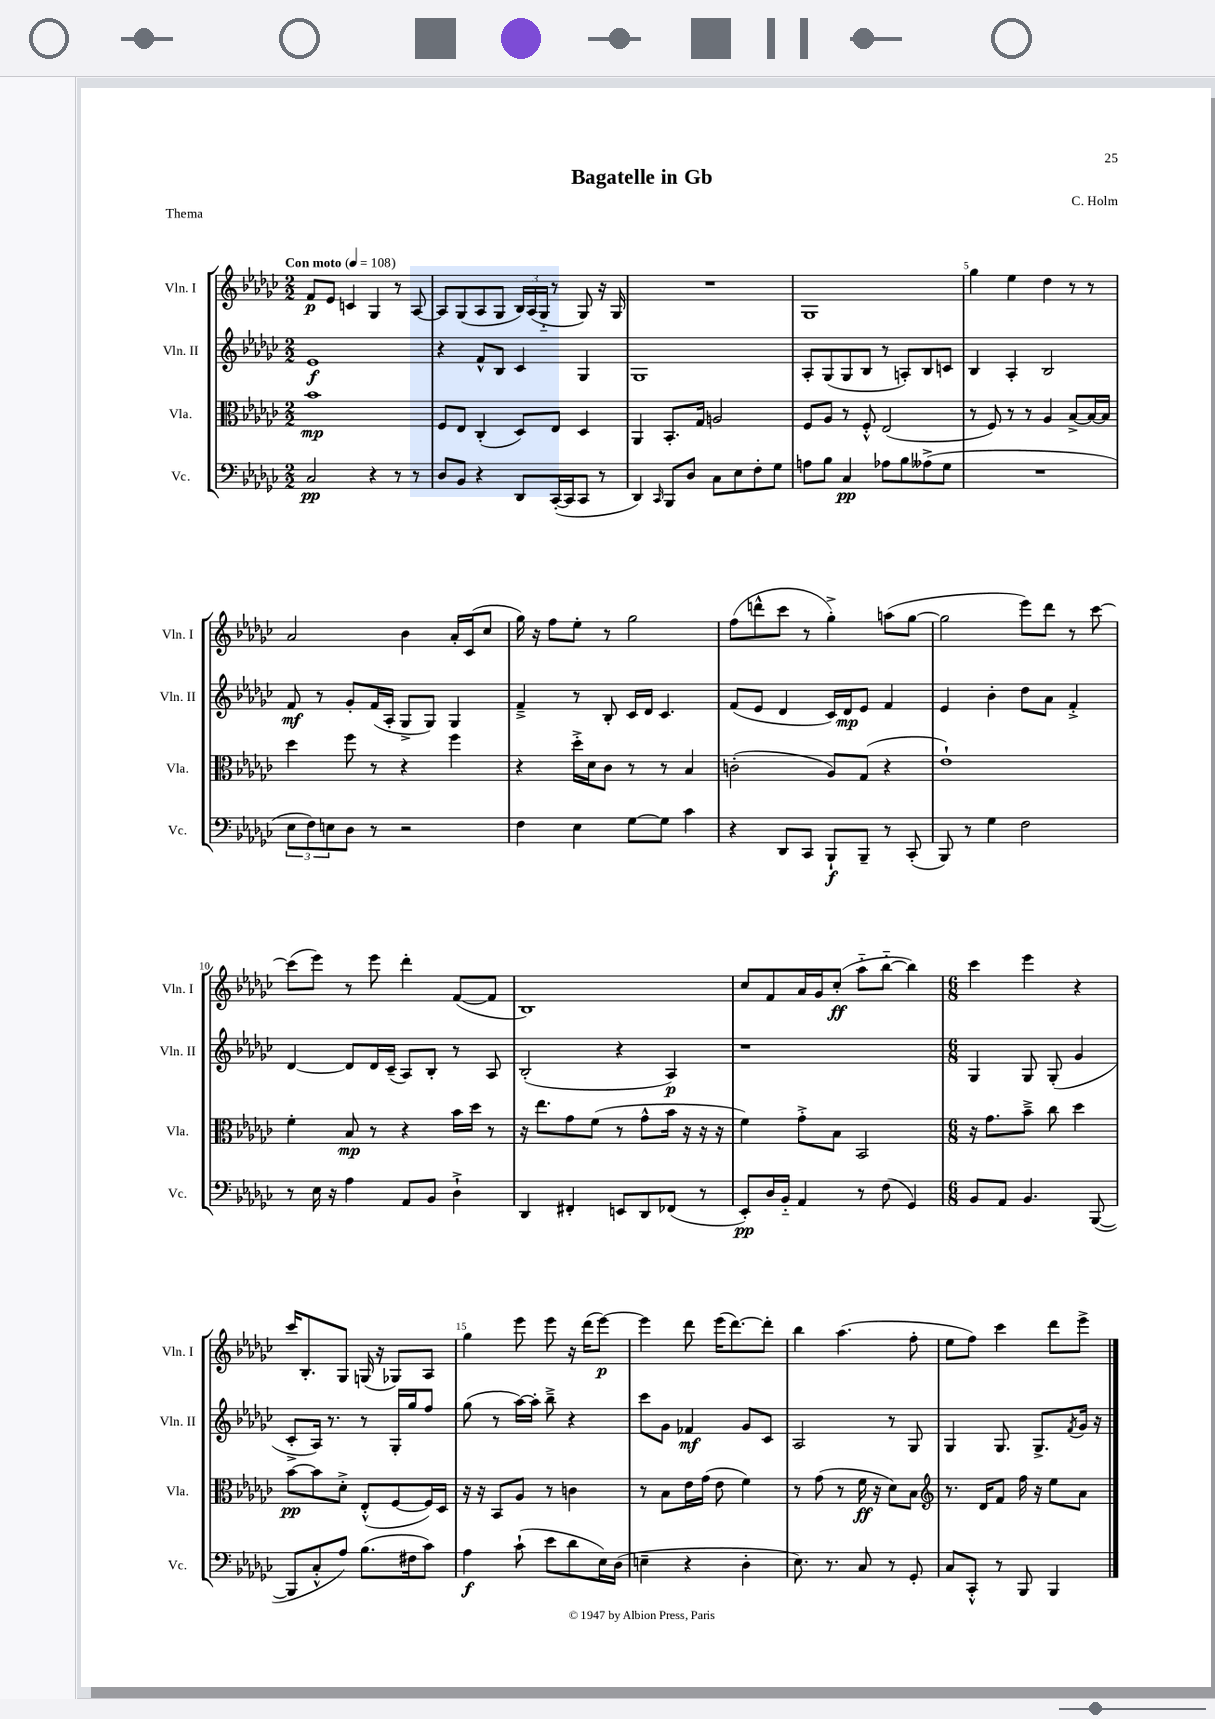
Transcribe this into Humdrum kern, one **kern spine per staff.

**kern	**kern	**kern	**kern
*staff4	*staff3	*staff2	*staff1
*clefF4	*clefC3	*clefG2	*clefG2
*k[b-e-a-d-g-c-]	*k[b-e-a-d-g-c-]	*k[b-e-a-d-g-c-]	*k[b-e-a-d-g-c-]
*M2/2	*M2/2	*M2/2	*M2/2
*MM108	*MM108	*MM108	*MM108
2C-	1b-	1e-	8f
.	.	.	8e-
.	.	.	4c
4r	.	.	4G-
8r	.	.	8r
8r	.	.	[8A-
=	=	=	=
8D-	8F	4r	8A-]
8BB-	8E-	.	(8G-
4r	(4C-'	8f^^	8A-
.	.	8B-	8G-
8DD-	8D-)	4c-	24B-)
.	.	.	(24A-
.	.	.	24G-'~
([16CC-'	8E-	.	8r
16CC-]	.	.	.
8CC-	4D-	4G-	8G-)
8r	.	.	16r
.	.	.	16G-
=	=	=	=
4DD-)	4AA-	1G-	1r
16qqCC-	.	.	.
8BBB-	8.BB-'	.	.
8D-	.	.	.
.	16G-	.	.
8C-	2A	.	.
8E-	.	.	.
8F'	.	.	.
8G-	.	.	.
=	=	=	=
8A	8F	8A-'	1G-
8B-	8A-	(8G-	.
4C-	8r	8G-	.
.	8F'^^	8B-	.
8A-	(2E-	8r	.
8B-	.	8A')	.
(8A--^	.	8B-	.
8G-	.	8c	.
=	=	=	=
1r	8r	4B-	4gg-
.	8F)	.	.
.	8r	4A-'	4ee-
.	8r	.	.
.	4A-	2B-	4dd-
.	[8B-^	.	8r
.	16B-_	.	8r
.	16B-]	.	.
=	=	=	=
12E-	4dd-	8f	2a-
12F)	.	.	.
.	.	8r	.
12E	.	.	.
8D-	8ff	8g-'	.
8r	8r	(16f	.
.	.	16A-'	.
2r	4r	8G-^	4b-
.	.	8G-)	.
.	4ff	4G-	16a-'
.	.	.	(16c-
.	.	.	8cc-
=	=	=	=
4F	4r	4f~^	16gg-)
.	.	.	16r
.	.	.	8ff
4E-	16dd-'^	8r	8ee-'
.	16d-	.	.
.	8c-	8B-'	8r
[8G-	8r	16c-	2gg-
.	.	16d-	.
8G-]	8r	4.c-	.
4c-	4B-	.	.
=	=	=	=
4r	(2c'	(8f	(8ff
.	.	8e-	8ddd^^
8DD-	.	4d-	8ccc-
8CC-	.	.	8r
8BBB-`	8A-)	16c-)	4gg-'^)
.	.	16d-	.
8BBB-~	(8G-	8e-	.
8r	4r	4f	(8aa
(8CC-'	.	.	[8gg-
=	=	=	=
8BBB-)	1e-`)	4e-	2gg-]
8r	.	.	.
4G-	.	4b-'	.
2F	.	8dd-	8eee-)
.	.	8a-	8ddd-
.	.	4f'^	8r
.	.	.	[8ccc-
=	=	=	=
8r	4f'	[4d-	(8ccc-]
16E-	.	.	8eee-)
16r	.	.	.
4A-	8B-	8d-]	8r
.	8r	16d-	8eee-
.	.	(16c-~	.
8AA-	4r	8A-)	4ddd-'
8BB-	.	8B-'	.
4D-`^	16b-	8r	([8f
.	16dd-	.	.
.	8r	8A-	8f]
=	=	=	=
4DD-	16r	(2B-'	1B-)
.	8.ee-	.	.
4FF#'	8g-	.	.
.	(8f	.	.
8EE	8r	4r	.
8DD-	8g-^^	.	.
(8FF-	16b-	4A-)	.
.	16r	.	.
8r	16r	.	.
.	16r	.	.
=	=	=	=
8EE-')	4f)	1r	8cc-
16D-	.	.	8f
16BB-'~	.	.	.
4AA-	8g-'^	.	16a-
.	.	.	16g-
.	8B-	.	(8cc-'
8r	2BB-	.	8aa-'~
(8F	.	.	[8bb-'~
4GG-)	.	.	4bb-])
=	=	=	=
*M6/8	*M6/8	*M6/8	*M6/8
8BB-	16r	4G-	4ccc-
.	8.g-	.	.
8AA-	.	.	.
4.BB-	8b-~^	8G-	4eee-
.	8cc-	(8G-'	.
.	4dd-	4g-	4r
([8BBB-	.	.	.
=	=	=	=
8BBB-]	[8b-	8c-'^	16ccc-
.	.	.	8.B-'
8C-'^^	8b-]	16A-)	.
.	.	8.r	.
8A-)	8d-'^	.	8G-
(8.B-	(8E-'^^	8r	(16G
.	.	.	16r
.	[8F	16G-'	8G-)
16F#	.	16gg-	.
8c-)	16F])	8ff	8A-
.	16D-	.	.
=	=	=	=
4A-	16r	(8gg-	4gg-
.	16r	.	.
.	8BB-	8r	.
(8c-`	8A-	[16aa-)	8eee-
.	.	16aa-']	.
8e-	8r	8bb-~^	8eee-
8d-	4c	4r	16r
.	.	.	(16ddd-
16E-)	.	.	[8eee-)
(16D-	.	.	.
=	=	=	=
4E~	8r	8ccc-	4eee-]
.	8B-	8g-	.
4r	16e-	4f-	8ddd-
.	(16g-	.	.
.	8e-	.	(16eee-
.	.	.	[8.ddd-)
4D-'	4f)	8g-	.
.	.	8c-	8ddd-']
=	=	=	=
8.E-)	8r	2A-	4bb-
.	(8g-	.	.
8.r	.	.	.
.	8r	.	(4.aa-
8C-	16f	.	.
.	16r	.	.
8r	8d-)	8r	.
8GG-'	8B-	8G-	8ff'
=	=	=	=
*	*clefG2	*	*
8C-	8.r	4G-	8ee-
8CC-'^^	.	.	8ff)
.	16d-	.	.
8r	8f	8.G-	4ccc-
8BBB-	16ff	.	.
.	16r	8.G-^	.
4BBB-	8ee-	.	8ddd-
.	.	8qf	.
.	8a-	16g-	8eee-^
.	.	16r	.
==	==	==	==
*-	*-	*-	*-
